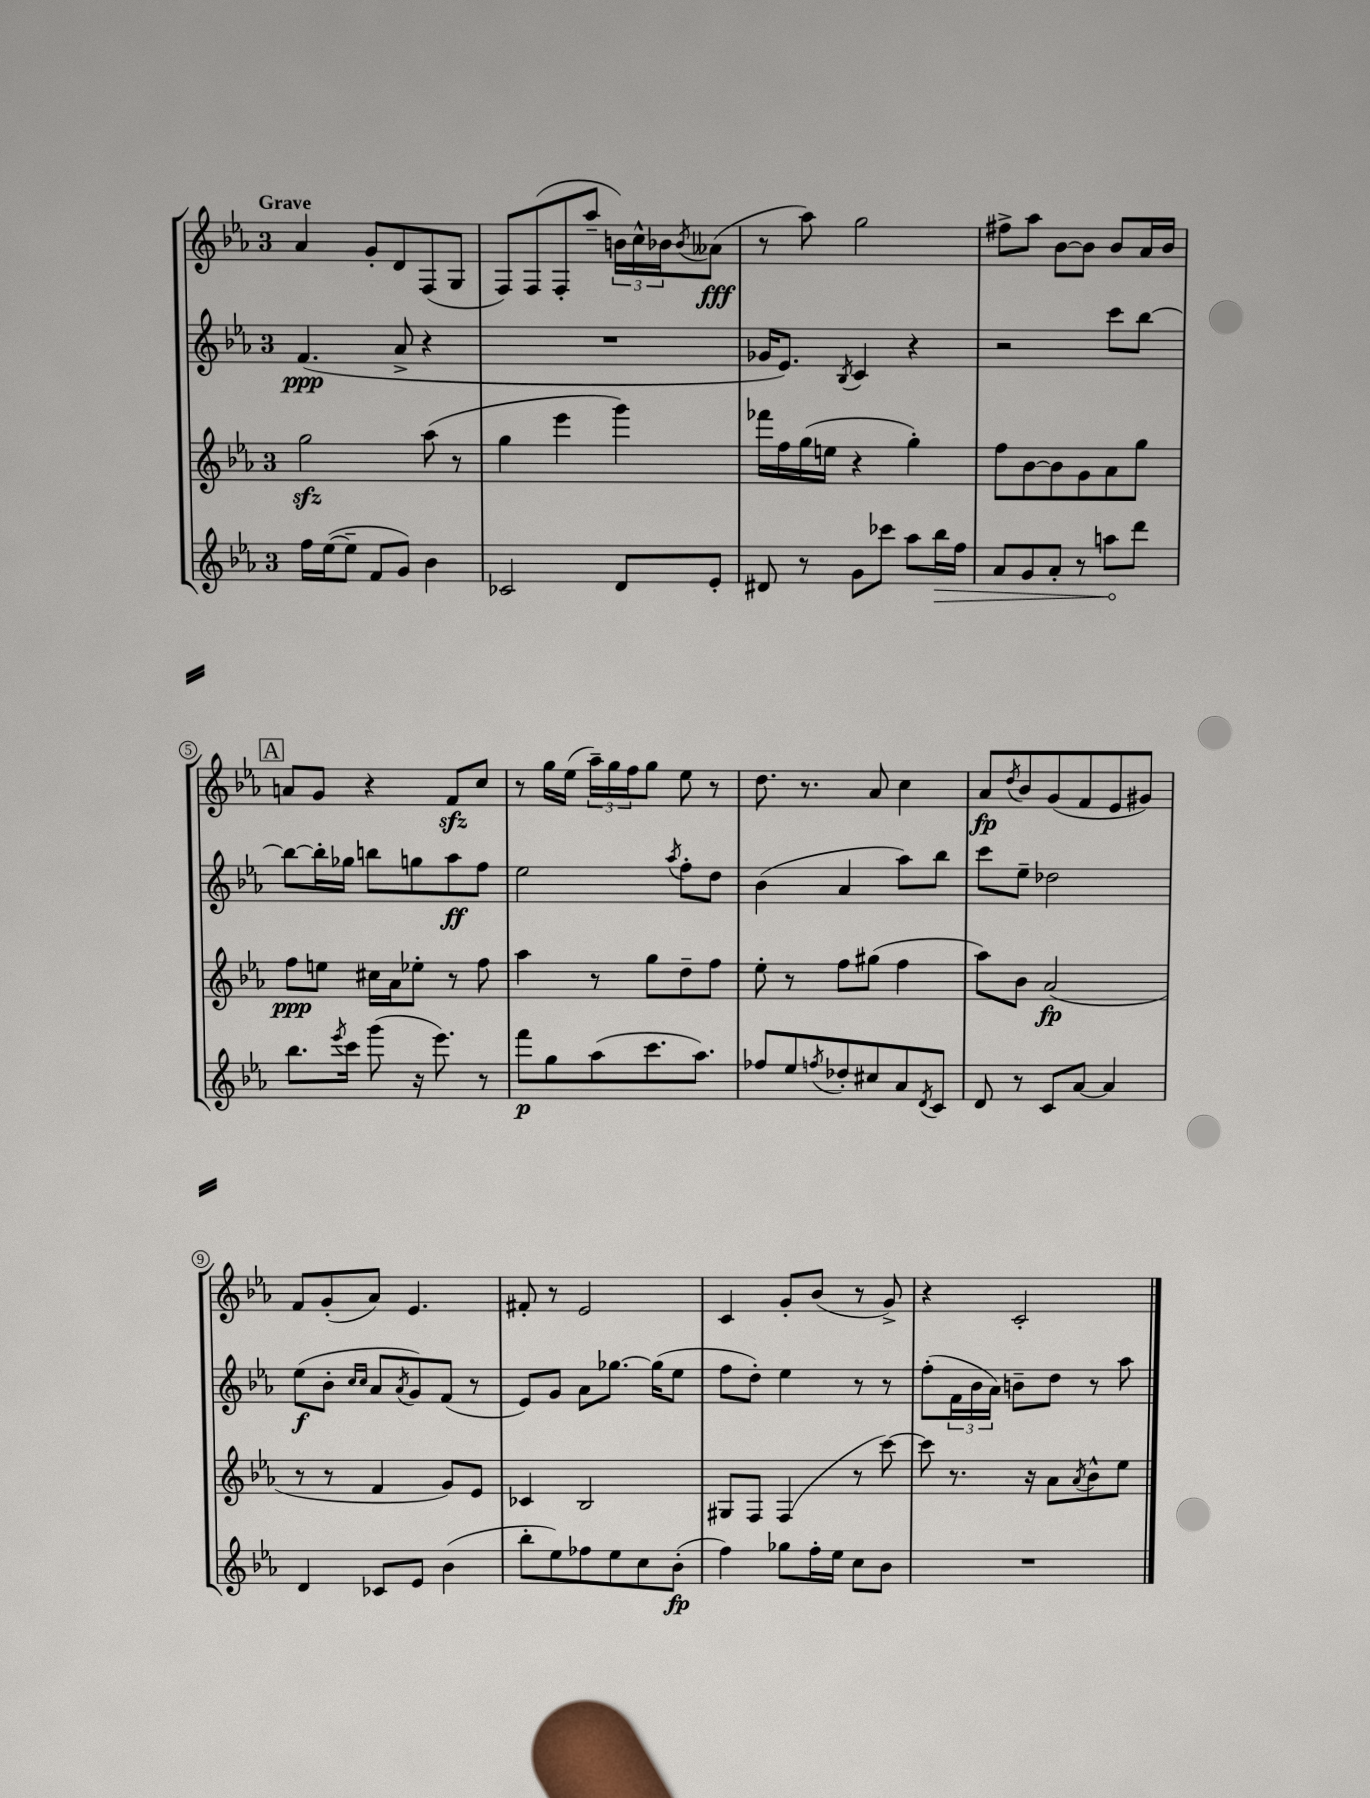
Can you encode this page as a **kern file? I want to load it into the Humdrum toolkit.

**kern	**kern	**kern	**kern
*staff4	*staff3	*staff2	*staff1
*clefG2	*clefG2	*clefG2	*clefG2
*k[b-e-a-]	*k[b-e-a-]	*k[b-e-a-]	*k[b-e-a-]
*M3/4	*M3/4	*M3/4	*M3/4
16ff	2gg	(4.f	4a-
([16ee-	.	.	.
8ee-~]	.	.	.
8f	.	.	8g'
8g)	.	8a-^	8d
4b-	(8aa-	4r	(8F
.	8r	.	8G
=	=	=	=
2c-	4gg	2.r	8F)
.	.	.	(8F
.	4eee-	.	8F'
.	.	.	8aa-~
8d	4ggg)	.	24b)
.	.	.	24cc^^
.	.	.	24b-
.	.	.	8qb-
8e-'	.	.	(8a--
=	=	=	=
8d#	16fff-	16g-	8r
.	16ff	8.e-)	.
8r	(16gg	.	8aa-)
.	16ee	.	.
.	.	8qB-	.
8g	4r	4c	2gg
8ccc-	.	.	.
8aa-	4gg')	4r	.
16bb-	.	.	.
16ff	.	.	.
=	=	=	=
8a-	8ff	2r	8ff#^
8g	[8b-	.	8aa-
8a-'	8b-]	.	[8b-
8r	8g	.	8b-]
8aa	8a-	8ccc	8b-
8ddd	8gg	[8bb-	16a-
.	.	.	16b-
=	=	=	=
8.bb-	8ff	8bb-_	8a
.	8ee	16bb-']	8g
8qeee-	.	.	.
16ccc	.	16gg-	.
(8ggg	16cc#	8bb	4r
.	16a-	.	.
16r	8ee-'	8gg	.
8.eee-)	.	.	.
.	8r	8aa-	8f
8r	8ff	8ff	8cc
=	=	=	=
8fff	4aa-	2ee-	8r
8gg	.	.	16gg
.	.	.	(16ee-
(8aa-	8r	.	24aa-~)
.	.	.	24gg
.	.	.	24ff
8.ccc	8gg	.	8gg
.	.	8qaa-	.
.	8dd~	8ff'	8ee-
8.aa-)	.	.	.
.	8ff	8dd	8r
=	=	=	=
8ff-	8ee-'	(4b-	8.dd
8ee-	8r	.	.
.	.	.	8.r
8qff	.	.	.
8dd-'	8ff	4a-	.
8cc#	(8gg#	.	8a-
8a-	4ff	8aa-)	4cc
8qd	.	.	.
8c	.	8bb-	.
=	=	=	=
8d	8aa-)	8ccc	8a-
.	.	.	8qdd
8r	8b-	8ee-~	8b-
8c	(2a-	2dd-	(8g
[8a-	.	.	8f
4a-]	.	.	8e-
.	.	.	8g#)
=	=	=	=
4d	8r	(8ee-	8f
.	8r	8b-'	(8g'
.	.	16qqcc	.
.	.	16qqcc	.
8c-	4f	8a-	8a-)
.	.	8qa-	.
8e-	.	8g)	4.e-
(4b-	8g)	(8f	.
.	8e-	8r	.
=	=	=	=
8bb-'	4c-	8e-)	8f#'
8ee-)	.	8g	8r
8ff-	2B-	8a-	2e-
8ee-	.	[8.gg-	.
8cc	.	.	.
.	.	(16gg-]	.
(8b-'	.	8ee-	.
=	=	=	=
4ff)	8G#	8ff	4c
.	8F	8dd')	.
8gg-	(4F	4ee-	8g'
16ff'	.	.	(8b-
16ee-	.	.	.
8cc	8r	8r	8r
8b-	[8ccc)	8r	8g^)
=	=	=	=
2.r	8ccc]	(8ff'	4r
.	8.r	24f	.
.	.	24b-	.
.	.	24a-)	.
.	.	8b~	2c'
.	16r	.	.
.	8a-	8dd	.
.	8qa-	.	.
.	8b-^^	8r	.
.	8ee-	8aa-	.
==	==	==	==
*-	*-	*-	*-
